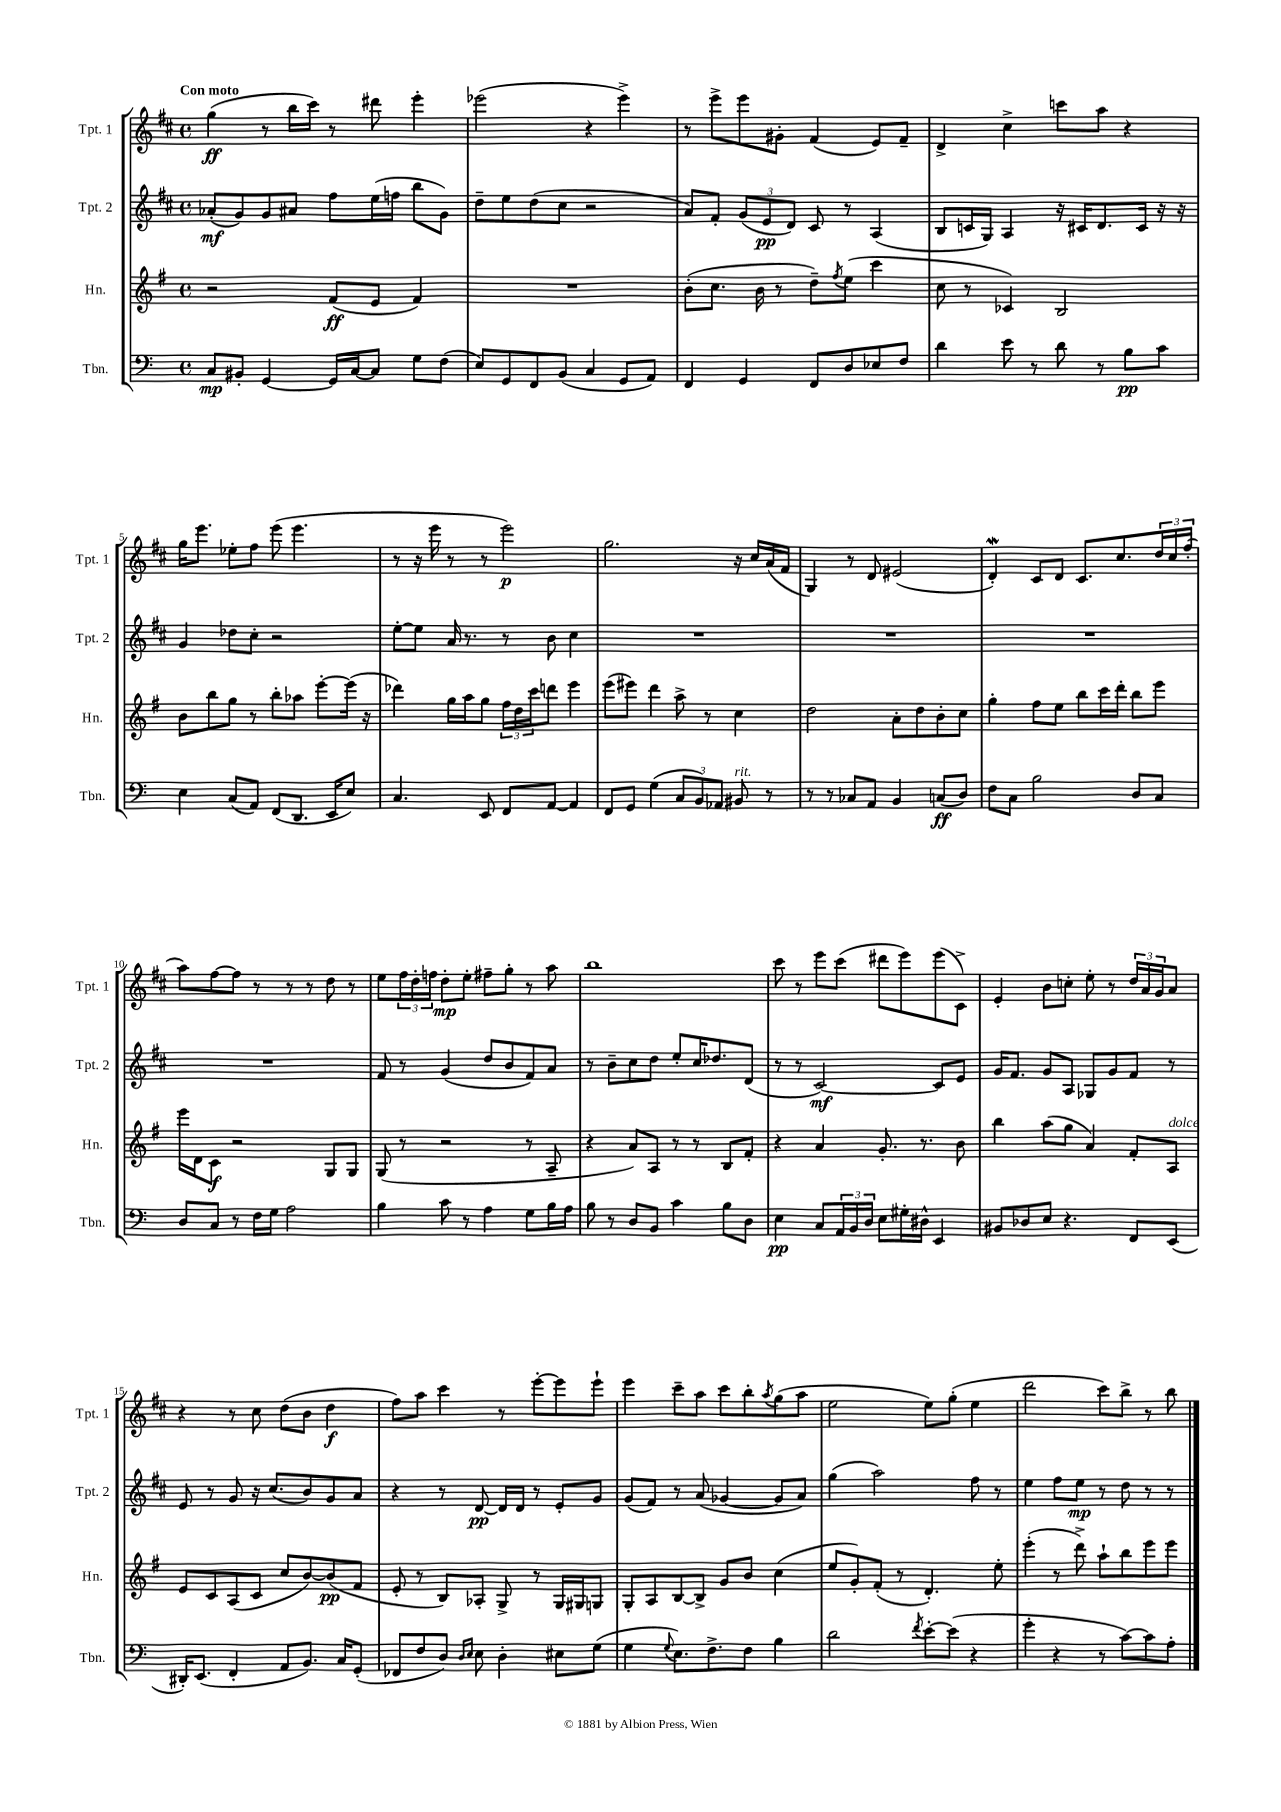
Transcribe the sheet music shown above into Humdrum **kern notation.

**kern	**kern	**kern	**kern
*staff4	*staff3	*staff2	*staff1
*clefF4	*clefG2	*clefG2	*clefG2
*k[]	*k[f#]	*k[f#c#]	*k[f#c#]
*M4/4	*M4/4	*M4/4	*M4/4
*met(c)	*met(c)	*met(c)	*met(c)
8C/L	2r	(8a-'/L	(4gg\
8BB#'/J	.	8g/)	.
[4GG/	.	8g/	8r
.	.	8a#/J	16bb\LL
.	.	.	16ccc#\JJ)
16GG/]LL	(8f#/L	8ff#\L	8r
[16C/J	.	.	.
8C/]J	8e/J	(16ee\L	8ddd#\
.	.	16ff\JJ	.
8G\L	4f#/)	8bb\L	4eee'\
(8F\J	.	8g\J)	.
=	=	=	=
8E/L)	1r	8dd~\L	(2eee-\
8GG/	.	8ee\	.
8FF/	.	(8dd\	.
(8BB/J	.	8cc#\J	.
4C/	.	2r	4r
8GG/L	.	.	4eee-^\)
8AA/J)	.	.	.
=	=	=	=
4FF/	(8b'\L	8a/L)	8r
.	8.cc\J	8f#'/J	8eee^\L
4GG/	.	(12g/L	8eee\
.	16b\	.	.
.	.	12e/	.
.	8r	.	8g#'\J
.	.	12d/J)	.
8FF/L	8dd~\L)	8c#/	(4f#/
.	8qff#/	.	.
8D/	(8ee\J	8r	.
8E-/	4ccc\	(4A/	8e/L)
8F/J	.	.	8f#~/J
=	=	=	=
4d\	8cc\	8B/L	4d^/
.	8r	16c/L	.
.	.	16G/JJ)	.
8e\	4c-/)	4A/	4cc#^\
8r	.	.	.
8d\	2B/	16r	8ccc\L
.	.	16c#/LK	.
8r	.	8.d/	8aa\J
8B\L	.	.	4r
.	.	16c#/Jk	.
8c\J	.	16r	.
.	.	16r	.
=	=	=	=
4E\	8b\L	4g/	16gg\LK
.	.	.	8.eee\J
.	8bb\	.	.
(8C/L	8gg\J	8dd-\L	8ee-'\L
8AA/J)	8r	8cc#'\J	8ff#\J
(8FF/L	8bb'\L	2r	(8eee\
8.DD/J	8aa-\J	.	4.eee\
.	[8eee'\L	.	.
16EE/LK	.	.	.
8E/J)	(16eee\]Jk	.	.
.	16r	.	.
=	=	=	=
4.C/	4ddd-\)	[8ee'\L	8r
.	.	8ee\]J	16r
.	.	.	16eee\
.	16gg\LL	16a/	8r
.	16aa\J	8.r	.
8EE/	8gg\J	.	8r
8FF/L	24ff#\LL	8r	2eee\)
.	24dd\	.	.
.	24ccc\J	.	.
[8AA/J	8ddd\J	8b\	.
4AA/]	4eee\	4cc#\	.
=	=	=	=
8FF/L	(8eee\L	1r	2.gg\
8GG/J	8eee#\J)	.	.
(4G\	4ddd\	.	.
12C/L	8aa^\	.	.
12BB/)	.	.	.
.	8r	.	.
12AA-/J	.	.	.
8BB#/	4cc\	.	16r
.	.	.	16cc#/LL
8r	.	.	(16a/
.	.	.	16f#/JJ
=	=	=	=
8r	2dd\	1r	4G/)
8r	.	.	.
8C-/L	.	.	8r
8AA/J	.	.	8d/
4BB/	8a'\L	.	(2e#/
.	8dd\	.	.
(8C/L	8b'\	.	.
8D/J)	8cc\J	.	.
=	=	=	=
8F\L	4gg'\	1r	4d'/)
8C\J	.	.	.
2B\	8ff#\L	.	8c#/L
.	8ee\J	.	8d/J
.	8bb\L	.	8.c#/L
.	16ccc\L	.	.
.	16ddd'\JJ	.	8.cc#/
8D/L	8bb\L	.	.
8C/J	8eee\J	.	24dd/L
.	.	.	24cc#/
.	.	.	(24ff#'/JJ
=	=	=	=
8D/L	16eee\LL	1r	8aa\L)
.	16d\J	.	.
8C/J	8c\J	.	[8ff#\
8r	2r	.	8ff#\]J
16F\LL	.	.	8r
16G\JJ	.	.	.
2A\	.	.	8r
.	.	.	8r
.	8G/L	.	8dd\
.	8G/J	.	8r
=	=	=	=
4B\	(8G/	8f#/	8ee\L
.	8r	8r	24ff#\L
.	.	.	24dd'\
.	.	.	24ff\JJ
8c\	2r	(4g/	8dd'\L
8r	.	.	8ee'\J
4A\	.	8dd/L	8ff#~\L
.	.	8b/	8gg'\J
8G\L	8r	8f#/)	8r
16B\L	8A~/	8a/J	8aa\
16A\JJ	.	.	.
=	=	=	=
8B\	4r	8r	1bb
8r	.	8b~\L	.
8D/L	8a/L)	8cc#\	.
8BB/J	8A/J	8dd\J	.
4c\	8r	8ee'/L	.
.	8r	16cc#/K	.
.	.	8.dd-/	.
8B\L	8B/L	.	.
8D\J	8f#'/J	(8d/J	.
=	=	=	=
4E\	4r	8r	8ccc#\
.	.	8r	8r
8C/L	4a/	[2c#/)	8eee\L
24AA/L	.	.	(8ccc#\J
24BB/	.	.	.
24D/JJ	.	.	.
8E\L	8.g'/	.	8ddd#\L
16G#'\L	.	.	8eee\)
16D#^^\JJ	8.r	.	.
4EE/	.	8c#/]L	(8eee\
.	8b\	8e/J	8c#^\J)
=	=	=	=
8BB#/L	4bb\	16g/LK	4e'/
.	.	8.f#/J	.
8D-/	.	.	.
8E/J	(8aa\L	8g/L	8b\L
4.r	8gg\J	8A/J	8cc'\J
.	4a/)	8G-/L	8ee'\
.	.	8g/	8r
8FF/L	8f#'/L	8f#/J	24dd/LL
.	.	.	24a/
.	.	.	24g/J
(8EE/J	8A/J	8r	8a/J
=	=	=	=
16DD#'/LK)	8e/L	8e/	4r
(8.EE/J	.	.	.
.	8c/	8r	.
4FF'/	(8A/	8g/	8r
.	8c/J	16r	8cc#\
.	.	(8.cc#/L	.
8AA/L	8cc/L	.	(8dd\L
8.BB/J)	[8b/)	8b/)	8b\J
.	(8b/]	8g/	4dd\
16C/LK	.	.	.
(8GG'/J	8f#/J	8a/J	.
=	=	=	=
8FF-/L	8e'/	4r	8ff#\L)
8F/	8r	.	8aa\J
8D/J)	8B/L)	8r	4ccc#\
16qqD/LL	.	.	.
16qqE/JJ	.	.	.
8E\	8A-'/J	[8d/	.
4D'\	8G^/	16d/]LL	8r
.	.	16d/JJ	.
.	8r	8r	[8eee'\L
8E#\L	16G/LL	8e'/L	8eee\]
.	16G#/J	.	.
(8G\J	8G/J	8g/J	8eee`\J
=	=	=	=
4G\	8G'/L	(8g/L	4eee\
.	8A/	8f#/J)	.
8qqG/	.	.	.
8.E\L)	[8B/	8r	8ccc#~\L
.	8B^/]J	(8a/	8aa\J
8.F^\	.	.	.
.	8g/L	[4g-/	8ccc#\L
8F\J	8b/J	.	8bb'\
.	.	.	8qaa/
4B\	(4cc\	8g-/]L	(8gg\
.	.	8a/J)	8aa\J
=	=	=	=
2d\	8ee/L	(4gg\	2ee\
.	8g'/)	.	.
.	(8f#'/J	2aa\)	.
.	8r	.	.
8qf/	.	.	.
[8e'\L	4.d'/)	.	8ee\L)
(8e\]J	.	.	(8gg'\J
4r	.	8ff#\	4ee\
.	8ee'\	8r	.
=	=	=	=
4g'\	(4eee'\	4ee\	2ddd\
4r	8r	8ff#\L	.
.	8ddd^\)	8ee\J	.
8r	8aa`\L	8r	8ccc#\L)
[8c\L)	8bb\	8dd\	8bb^\J
8c\]	8eee\	8r	8r
8A'\J	8eee\J	8r	8bb\
==	==	==	==
*-	*-	*-	*-
